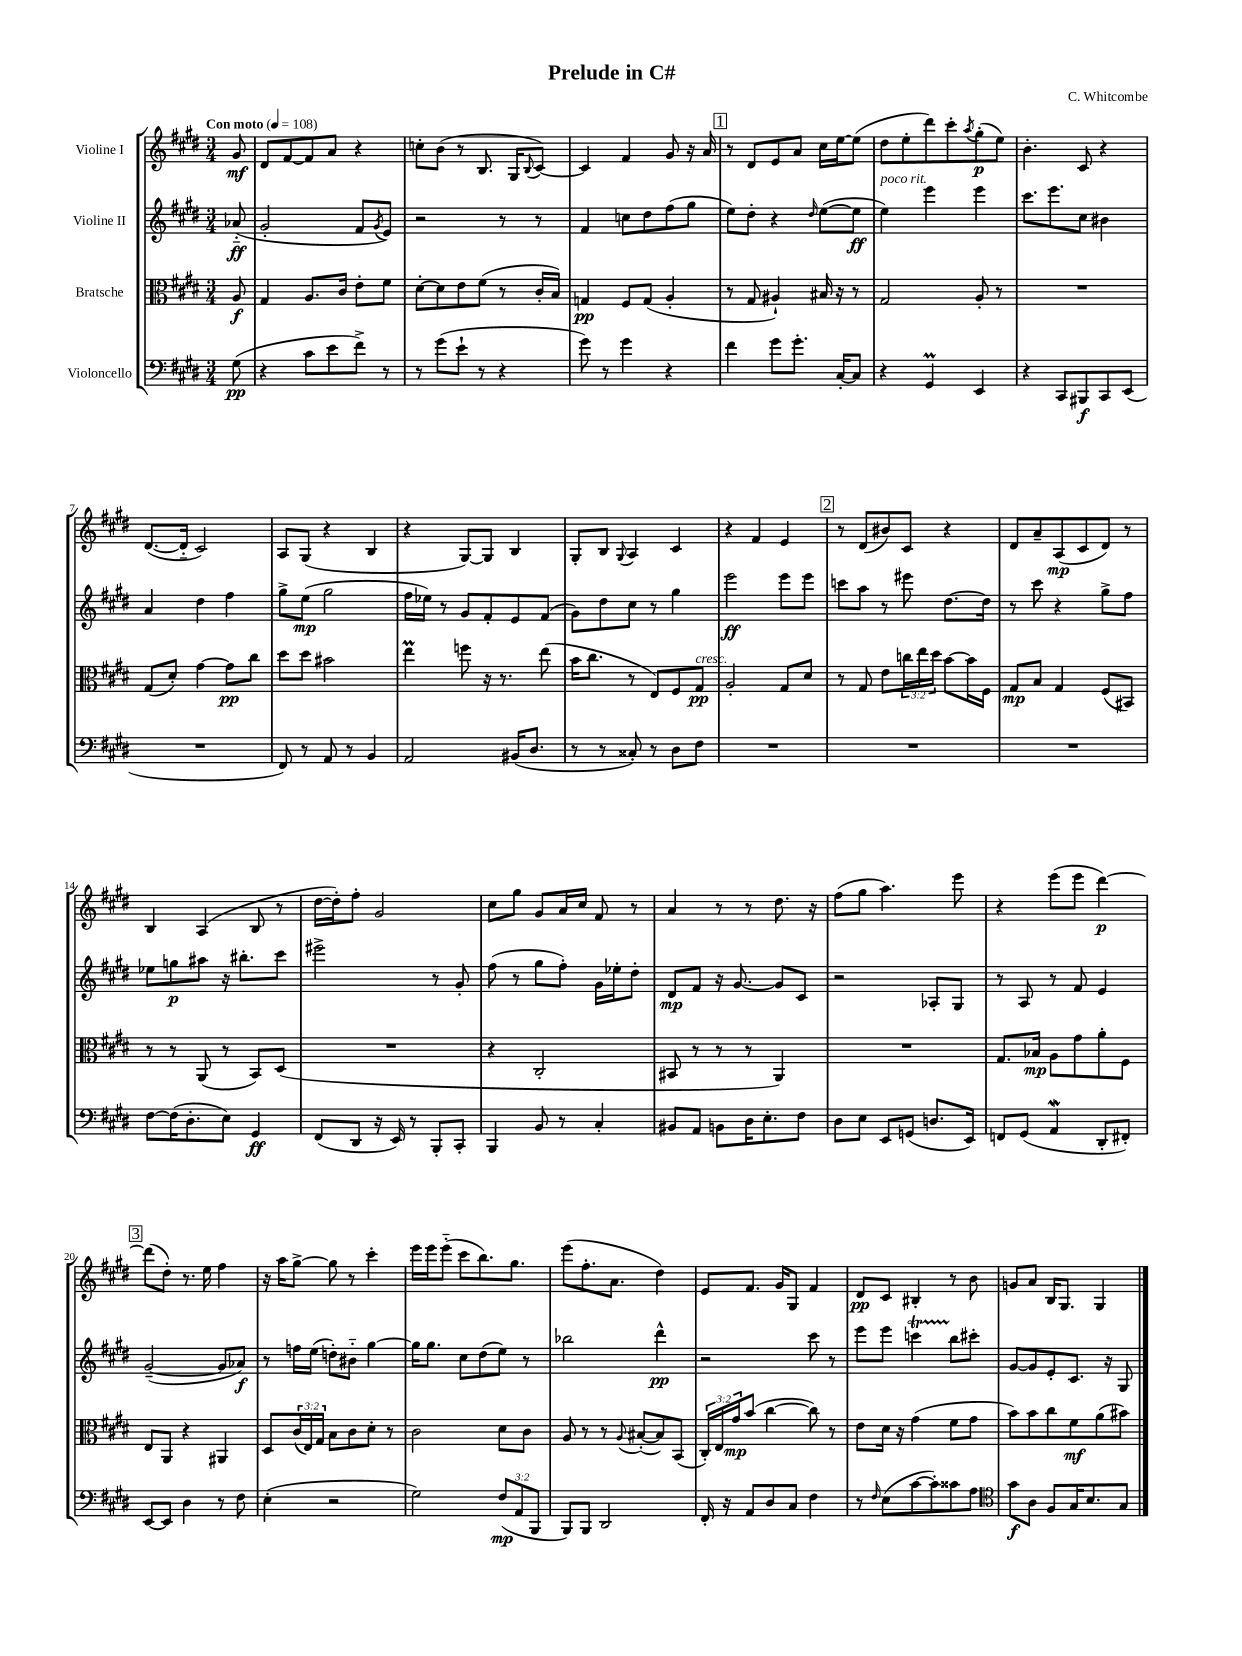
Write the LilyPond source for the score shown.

\header { title = "Prelude in C#" composer = "C. Whitcombe" }
<<
\new StaffGroup <<
\new Staff = "s0" \with { instrumentName = "Violine I" } {
    \clef treble \key e \major \numericTimeSignature \time 3/4 \partial 8 \tempo "Con moto" 4 = 108
    gis'8\mf |
    dis'8 fis'8~ fis'8 a'8 r4 |
    c''8-. b'8( r8 b8. gis16 \appoggiatura { b8 } cis'8~) |
    cis'4 fis'4 gis'8 r16 a'16 |
    \mark \markup { \box "1" } r8 dis'8 e'8 a'8 cis''16 e''16~ e''8( |
    dis''8 e''8-. dis'''8) cis'''8-. \acciaccatura { a''8 } gis''8-.\p( e''8) |
    b'4.-. cis'8 r4 |
    dis'8.~( dis'16-_ cis'2) |
    a8 gis8( r4 b4 |
    r4 gis8~) gis8 b4 |
    gis8-. b8 \appoggiatura { gis8 } a4 cis'4 |
    r4 fis'4 e'4 |
    \mark \markup { \box "2" } r8 dis'8( bis'8) cis'8 r4 |
    dis'8 a'8-- a8\mp( cis'8 dis'8) r8 |
    b4 a4( b8 r8 |
    dis''16~ dis''16-.) fis''8-. gis'2 |
    cis''8 gis''8 gis'8 a'16 cis''16 fis'8 r8 |
    a'4 r8 r8 dis''8. r16 |
    fis''8( gis''8 a''4.) e'''8 |
    r4 e'''8( e'''8 dis'''4~\p) |
    \mark \markup { \box "3" } dis'''8( dis''8-.) r8. e''16 fis''4 |
    r16 a''16 gis''8~-> gis''8 r8 cis'''4-. |
    e'''16 e'''16 e'''8-_( cis'''8 b''8.) gis''8. |
    e'''8( fis''8.-. a'8. dis''4) |
    e'8 fis'8. gis'16 gis8 fis'4 |
    dis'8\pp cis'8 bis4-. r8 b'8 |
    g'8 a'8 b16 gis8. gis4 \bar "|." |
}
\new Staff = "s1" \with { instrumentName = "Violine II" } {
    \clef treble \key e \major \numericTimeSignature \time 3/4 \partial 8
    aes'8-_\ff( |
    gis'2-. fis'8 \acciaccatura { gis'8 } e'8) |
    r2 r8 r8 |
    fis'4 c''8 dis''8 fis''8( gis''8 |
    \mark \markup { \box "1" } e''8) dis''8-. r4 \grace { dis''16 } e''8~( e''8\ff |
    e''4^\markup { \italic "poco rit." }) e'''4 e'''4 |
    cis'''8. e'''8. cis''8 bis'4 |
    a'4 dis''4 fis''4 |
    gis''8-> e''8\mp( gis''2 |
    fis''16 ees''16) r8 gis'8 fis'8-. e'8 fis'8( |
    gis'8) dis''8 cis''8 r8 gis''4 |
    e'''2\ff e'''8 e'''8 |
    \mark \markup { \box "2" } c'''8 a''8 r8 eis'''8 dis''8.~ dis''16 |
    r8 cis'''8 r4 gis''8-> fis''8 |
    ees''8 g''8\p ais''8 r16 bis''8.-. cis'''8 |
    eis'''2-> r8 gis'8-. |
    fis''8( r8 gis''8 fis''8-.) gis'16 ees''16-. dis''8-. |
    dis'8\mp fis'8 r16 gis'8.~ gis'8 cis'8 |
    r2 aes8-. gis8 |
    r8 a8 r8 fis'8 e'4 |
    \mark \markup { \box "3" } gis'2~--( gis'8 aes'8\f) |
    r8 f''16 e''16( d''8-.) bis'8-_ gis''4~ |
    gis''16 gis''8. cis''8 dis''8( e''8) r8 |
    bes''2 dis'''4-^\pp |
    r2 cis'''8 r8 |
    e'''8 e'''8 c'''4\startTrillSpan b''8\stopTrillSpan cis'''8-. |
    gis'8~ gis'8 e'8-. cis'8. r16 gis8 \bar "|." |
}
\new Staff = "s2" \with { instrumentName = "Bratsche" } {
    \clef alto \key e \major \numericTimeSignature \time 3/4 \override Staff.TupletNumber.text = #tuplet-number::calc-fraction-text \partial 8
    a8\f |
    gis4 a8. cis'16 e'8-. fis'8 |
    dis'8~-. dis'8 e'8 fis'8( r8 cis'16-. b16) |
    g4\pp fis8 g8( a4-. |
    \mark \markup { \box "1" } r8 gis8 ais4-!) bis16 r16 r8 |
    gis2 a8-. r8 |
    R2. |
    gis8( dis'8-.) gis'4~ gis'8\pp cis''8 |
    dis''8 dis''8 bis'2 |
    e''4\prall f''8 r16 r8. e''8( |
    b'16 cis''8. r8 e8) fis8 gis8\pp^\markup { \italic "cresc." } |
    a2-. gis8 dis'8 |
    \mark \markup { \box "2" } r8 gis8 e'8 \tuplet 3/2 { c''16 e''16 dis''16 } b'8~ b'16 fis16 |
    gis8\mp b8 gis4 fis8( bis,8) |
    r8 r8 a,8( r8 b,8) dis8( |
    R2. |
    r4 cis2-. |
    bis,8 r8 r8 r8 a,4) |
    R2. |
    gis8. bes16\mp a8 gis'8 a'8-. fis8 |
    \mark \markup { \box "3" } e8 a,8 r4 ais,4 |
    dis8 \tuplet 3/2 { cis'16( e16) gis16 } b8 cis'8 dis'8-. r8 |
    cis'2 dis'8 cis'8 |
    a8 r8 r8 \appoggiatura { a8 } bis8~-.( bis8) b,8( |
    \tuplet 3/2 { cis16-.) e16 gis'16\mp } b'8( cis''4~ cis''8) r8 |
    e'8 dis'16 r16 gis'4( fis'8 gis'8 |
    b'8) b'8 cis''8 fis'8\mf a'8( bis'8) \bar "|." |
}
\new Staff = "s3" \with { instrumentName = "Violoncello" } {
    \clef bass \key e \major \numericTimeSignature \time 3/4 \override Staff.TupletNumber.text = #tuplet-number::calc-fraction-text \partial 8
    gis8\pp( |
    r4 cis'8 e'8 fis'8->) r8 |
    r8 gis'8( e'8-! r8 r4 |
    gis'8) r8 gis'4 r4 |
    \mark \markup { \box "1" } fis'4 gis'8 gis'8.-. cis16~-. cis8 |
    r4 gis,4\prall e,4 |
    r4 cis,8 bis,,8\f cis,8 e,8( |
    R2. |
    fis,8) r8 a,8 r8 b,4 |
    a,2 bis,16( dis8. |
    r8 r8 cisis8-.) r8 dis8 fis8 |
    R2. |
    \mark \markup { \box "2" } R2. |
    R2. |
    fis8~ fis16( dis8.-. e8) gis,4\ff |
    fis,8( dis,8 r16 e,16) r8 b,,8-. cis,8-. |
    b,,4 b,8 r8 cis4-. |
    bis,8 a,8 b,8 dis16 e8.-. fis8 |
    dis8 e8 e,8 g,8( d8. e,16) |
    f,8 gis,8( a,4\mordent dis,8-. fis,8-.) |
    \mark \markup { \box "3" } e,8~ e,8 dis4 r8 fis8 |
    e4-.( r2 |
    gis2) \tuplet 3/2 { fis8\mp( a,8 b,,8 } |
    b,,8) b,,8 dis,2 |
    fis,16-. r16 a,8 dis8 cis8 fis4 |
    r8 \grace { fis16 } e8( cis'8~ cis'8-.) cisis'8 a8 |
    \clef tenor gis'8\f a8 fis8 gis16 b8. gis8 \bar "|." |
}
>>
>>
